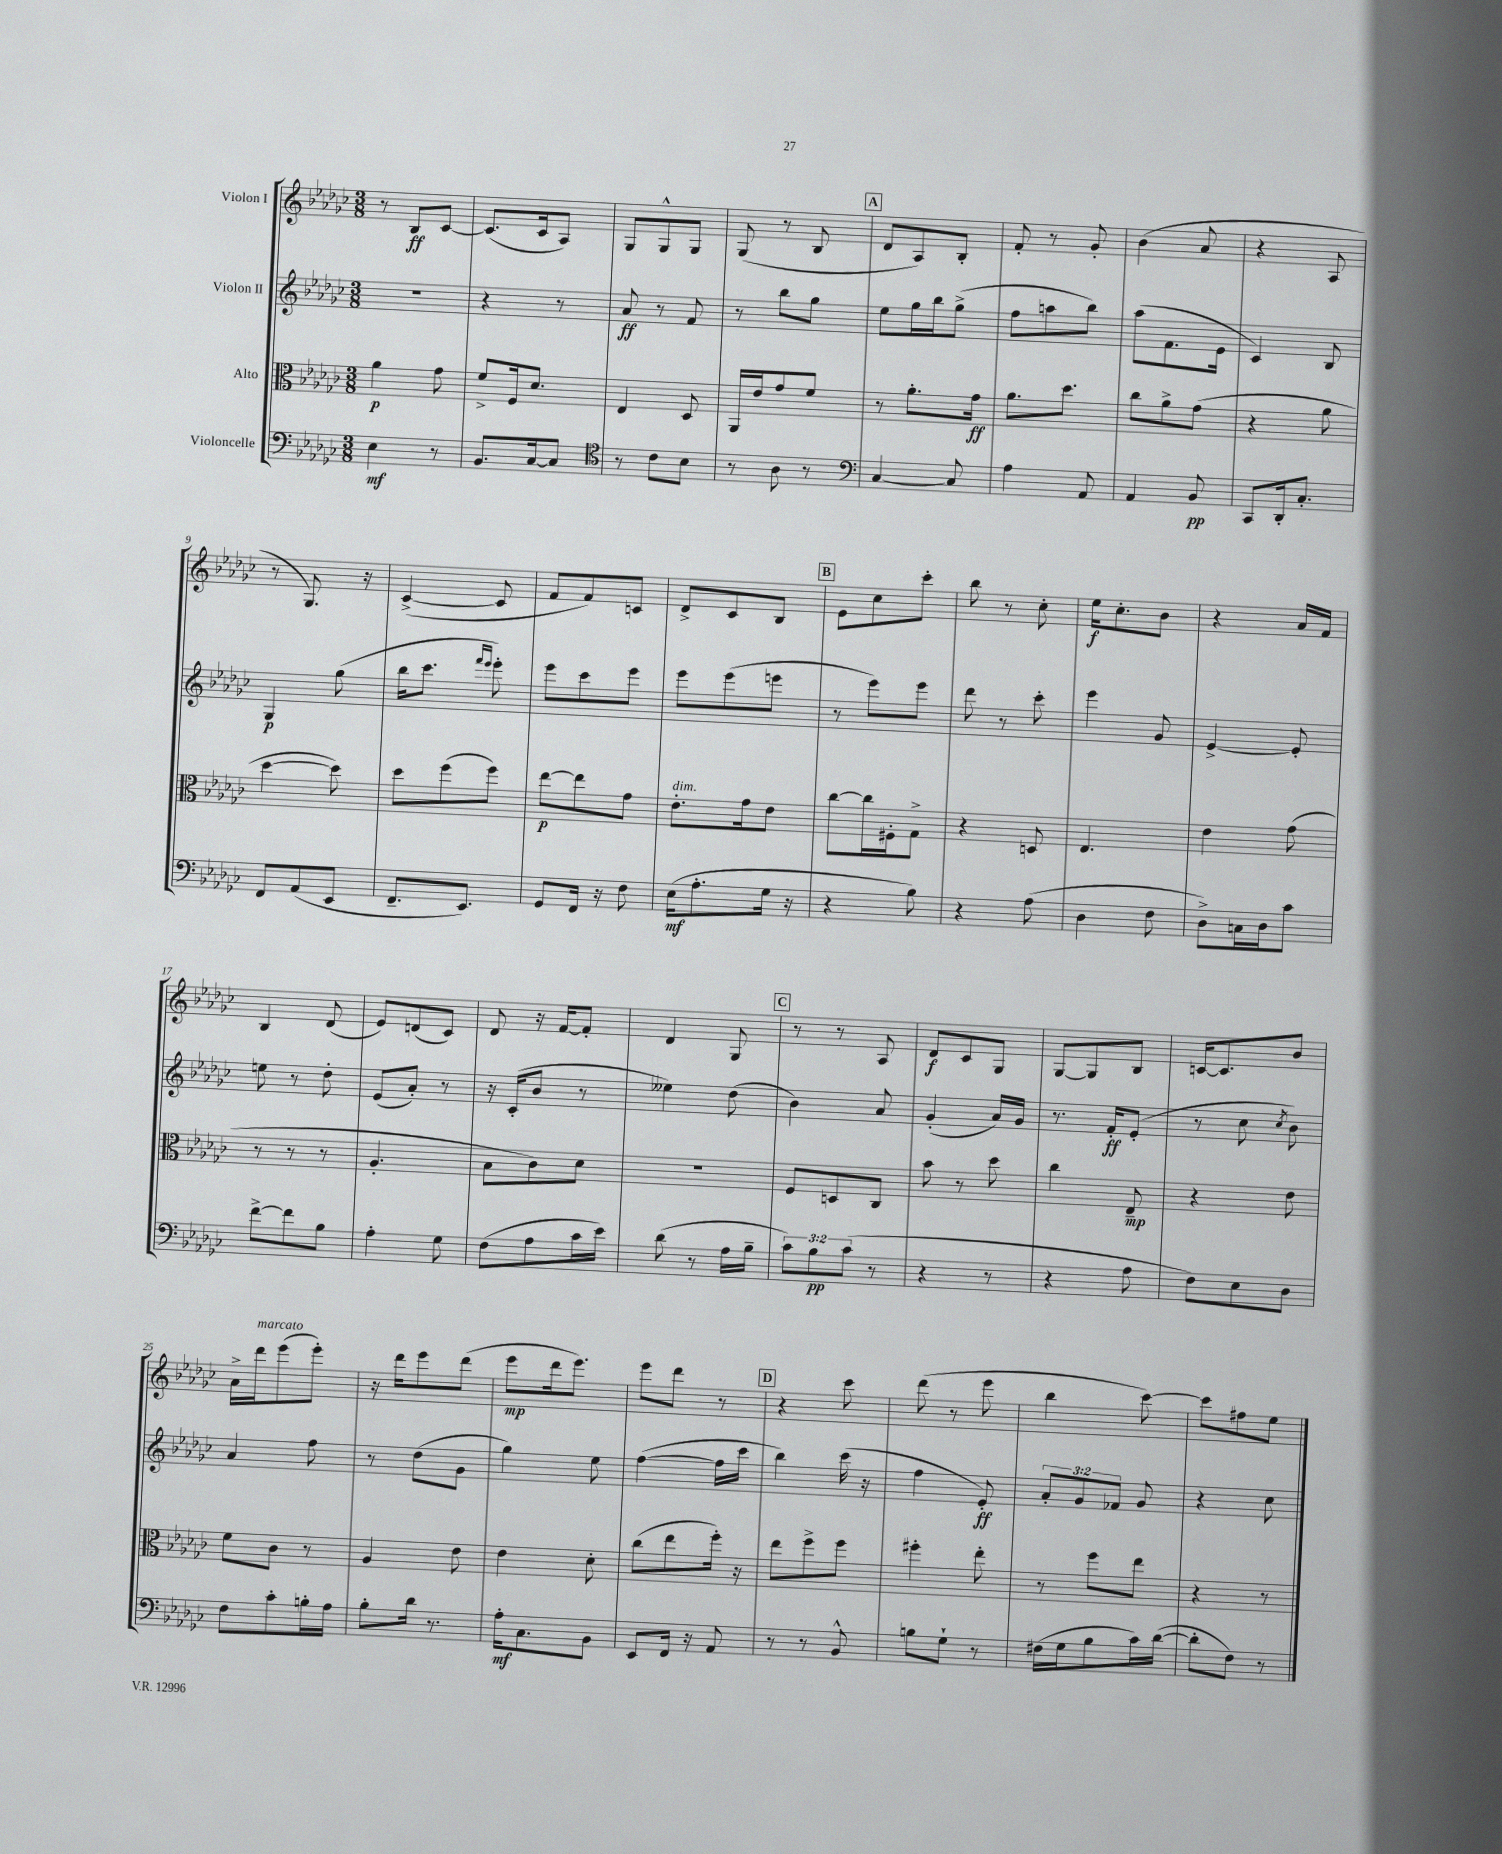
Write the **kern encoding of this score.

**kern	**kern	**kern	**kern
*staff4	*staff3	*staff2	*staff1
*clefF4	*clefC3	*clefG2	*clefG2
*k[b-e-a-d-g-c-]	*k[b-e-a-d-g-c-]	*k[b-e-a-d-g-c-]	*k[b-e-a-d-g-c-]
*M3/8	*M3/8	*M3/8	*M3/8
4E-\	4a-\	4.r	8r
.	.	.	8B-/L
8r	8g-\	.	[8c-/J
=	=	=	=
8.BB-/L	8f^/L	4r	(8.c-/]L
.	16F/k	.	.
[16C-/k	8.d-/J	.	16c-/k
8C-/]J	.	8r	8A-/J)
=	=	=	=
*clefC4	*	*	*
8r	4E-/	8a-/	8G-/L
8c-\L	.	8r	8G-^^/
8B-\J	8D-/	8f/	8G-/J
=	=	=	=
8r	16AA-/LL	8r	(8G-/
.	16e-/J	.	.
8A-\	8g-/	8bb-\L	8r
8r	8f/J	8gg-\J	8B-/
=	=	=	=
*clefF4	*	*	*
[4C-/	8r	8ee-\L	8d-/L
.	8.a-'\L	16gg-\L	8A-/)
.	.	16bb-\J	.
8C-/]	.	(8gg-^\J	8B-'/J
.	16g-\Jk	.	.
=	=	=	=
4A-\	8.a-\L	8ff\L	8f'/
.	.	8aa\	8r
.	8.dd-\J	.	.
8AA-/	.	8bb-\J)	8g-'/
=	=	=	=
4AA-/	8cc-\L	(8aa-\L	(4b-\
.	8a-^\	8.f\	.
8BB-/	(8g-\J	.	8a-/
.	.	16e-\Jk	.
=	=	=	=
8CC-/L	4r	4c-/)	4r
16DD-'/k	.	.	.
8.C-'/J	.	.	.
.	8a-\	8B-/	8A-/
=	=	=	=
8FF/L	[4dd-\	4G-/	8r
(8AA-/	.	.	8.G-/)
8EE-/J	8dd-\])	(8gg-\	.
.	.	.	16r
=	=	=	=
8.FF~/L	8dd-\L	16bb-\LK	([4c-^/
.	.	8.ccc-\J	.
.	(8ff\	.	.
8.EE-/J)	.	.	.
.	.	16qqfff/LL	.
.	.	16qqeee-/JJ	.
.	8ff\J)	8eee-'\)	8c-/]
=	=	=	=
8GG-/L	[8ee-\L	8eee-\L	8f/L
16FF/Jk	8ee-\]	8ccc-\	8f/)
16r	.	.	.
8F\	8g-\J	8eee-\J	8c/J
=	=	=	=
(16E-\LK	8.e-'\L	8eee-\L	8d-^/L
8.A-'\	.	.	.
.	.	(8eee-\	8c-/
.	16g-\k	.	.
16G-\Jk	8e-\J	8eee\J	8B-/J
16r	.	.	.
=	=	=	=
4r	[8cc-\L	8r	8e-\L
.	16cc-\]L	8eee-\L)	8cc-\
.	16F#'\J	.	.
8B-\)	8G-^\J	8eee-\J	8ccc-'\J
=	=	=	=
4r	4r	8ddd-\	8bb-\
.	.	8r	8r
(8A-\	8D/	8ccc-'\	8cc-'\
=	=	=	=
4D-\	4.E-/	4eee-\	16ee-\LK
.	.	.	8.cc-'\
8F\	.	8g-/	8b-\J
=	=	=	=
8D-^\L)	4e-\	[4e-^/	4r
16C\L	.	.	.
16D-\J	.	.	.
8c-\J	(8g-\	8e-'/]	16a-/LL
.	.	.	16f/JJ
=	=	=	=
[8f^\L	8r	8ee\	4B-/
8f\]	8r	8r	.
8B-\J	8r	8dd-'\	(8d-/
=	=	=	=
4A-'\	4.A-'/	(8e-/L	8e-/L)
.	.	8a-'/J)	(8d/
8G-\	.	8r	8c-/J)
=	=	=	=
(8F\L	8B-\L	16r	8d-/
.	.	(16c-'/LK	.
8A-\	8c-\)	8b-/J	16r
.	.	.	[16f/LK
16c-\L	8d-\J	8r	8f'/]J
16e-\JJ)	.	.	.
=	=	=	=
(8d-\	4.r	4ee--\)	4d-/
8r	.	.	.
16A-\LL	.	(8dd-\	8G-/
16B-~\JJ	.	.	.
=	=	=	=
12c-\L)	8F/L	4b-\)	8r
12B-\	.	.	.
.	8D/	.	8r
(12c-\J	.	.	.
8r	8C-/J	8a-/	8A-/
=	=	=	=
4r	8b-\	(4g-'/	8d-/L
.	8r	.	8c-/
8r	8dd-\	16a-/LL)	8G-/J
.	.	16g-/JJ	.
=	=	=	=
4r	4cc-\	8.r	[8G-/L
.	.	.	8G-/]
.	.	16f'/LK	.
8A-\	8E-~/	(8e-'/J	8B-/J
=	=	=	=
8F\L)	4r	8r	[16c/LK
.	.	.	8.c/]
8E-\	.	8cc-\	.
.	.	8qcc-/	.
8D-\J	8e-\	8b-\)	8b-/J
=	=	=	=
8F\L	8f\L	4a-/	16a-^\LL
.	.	.	16ddd-\J
8c-'\	8c-\J	.	(8eee-\
16B'\L	8r	8ff\	8eee-'\J)
16A-\JJ	.	.	.
=	=	=	=
8B-'\L	4A-/	8r	16r
.	.	.	16ddd-\LK
16d-\Jk	.	(8dd-\L	8eee-\
8.r	.	.	.
.	8e-\	8g-\J	(8ddd-\J
=	=	=	=
16A-'\LK	4e-\	4gg-\)	8eee-\L
8.C-\	.	.	.
.	.	.	16ddd-\k
.	.	.	8.eee-\J)
8BB-\J	8d-'\	8ee-\	.
=	=	=	=
8EE-/L	(8cc-\L	([4ff\	8eee-\L
16FF/Jk	8ee-\	.	8ddd-\J
16r	.	.	.
8AA-/	16ff'\Jk)	16ff\]LL	8r
.	16r	16ccc-\JJ	.
=	=	=	=
8r	8ee-\L	4bb-\)	4r
8r	8ff^\	.	.
8BB-^^/	8ff\J	(16ccc-\	8ccc-\
.	.	16r	.
=	=	=	=
8B\L	4ff#'\	4ff\	(8ddd-\
8G-`\J	.	.	8r
8r	8ee-'\	8e-'/)	8eee-\
=	=	=	=
(16F#\LL	8r	12a-'/L	4bb-\
16G-\J	.	.	.
.	.	12g-/	.
8B-\	8ff\L	.	.
.	.	12f-/J	.
16c-\L)	8ee-\J	8g-/	[8ccc-\)
([16d-\JJ	.	.	.
=	=	=	=
8d-'\]L	4r	4r	8ccc-\]L
8F\J)	.	.	8ff#\
8r	8r	8cc-\	8ee-\J
==	==	==	==
*-	*-	*-	*-
